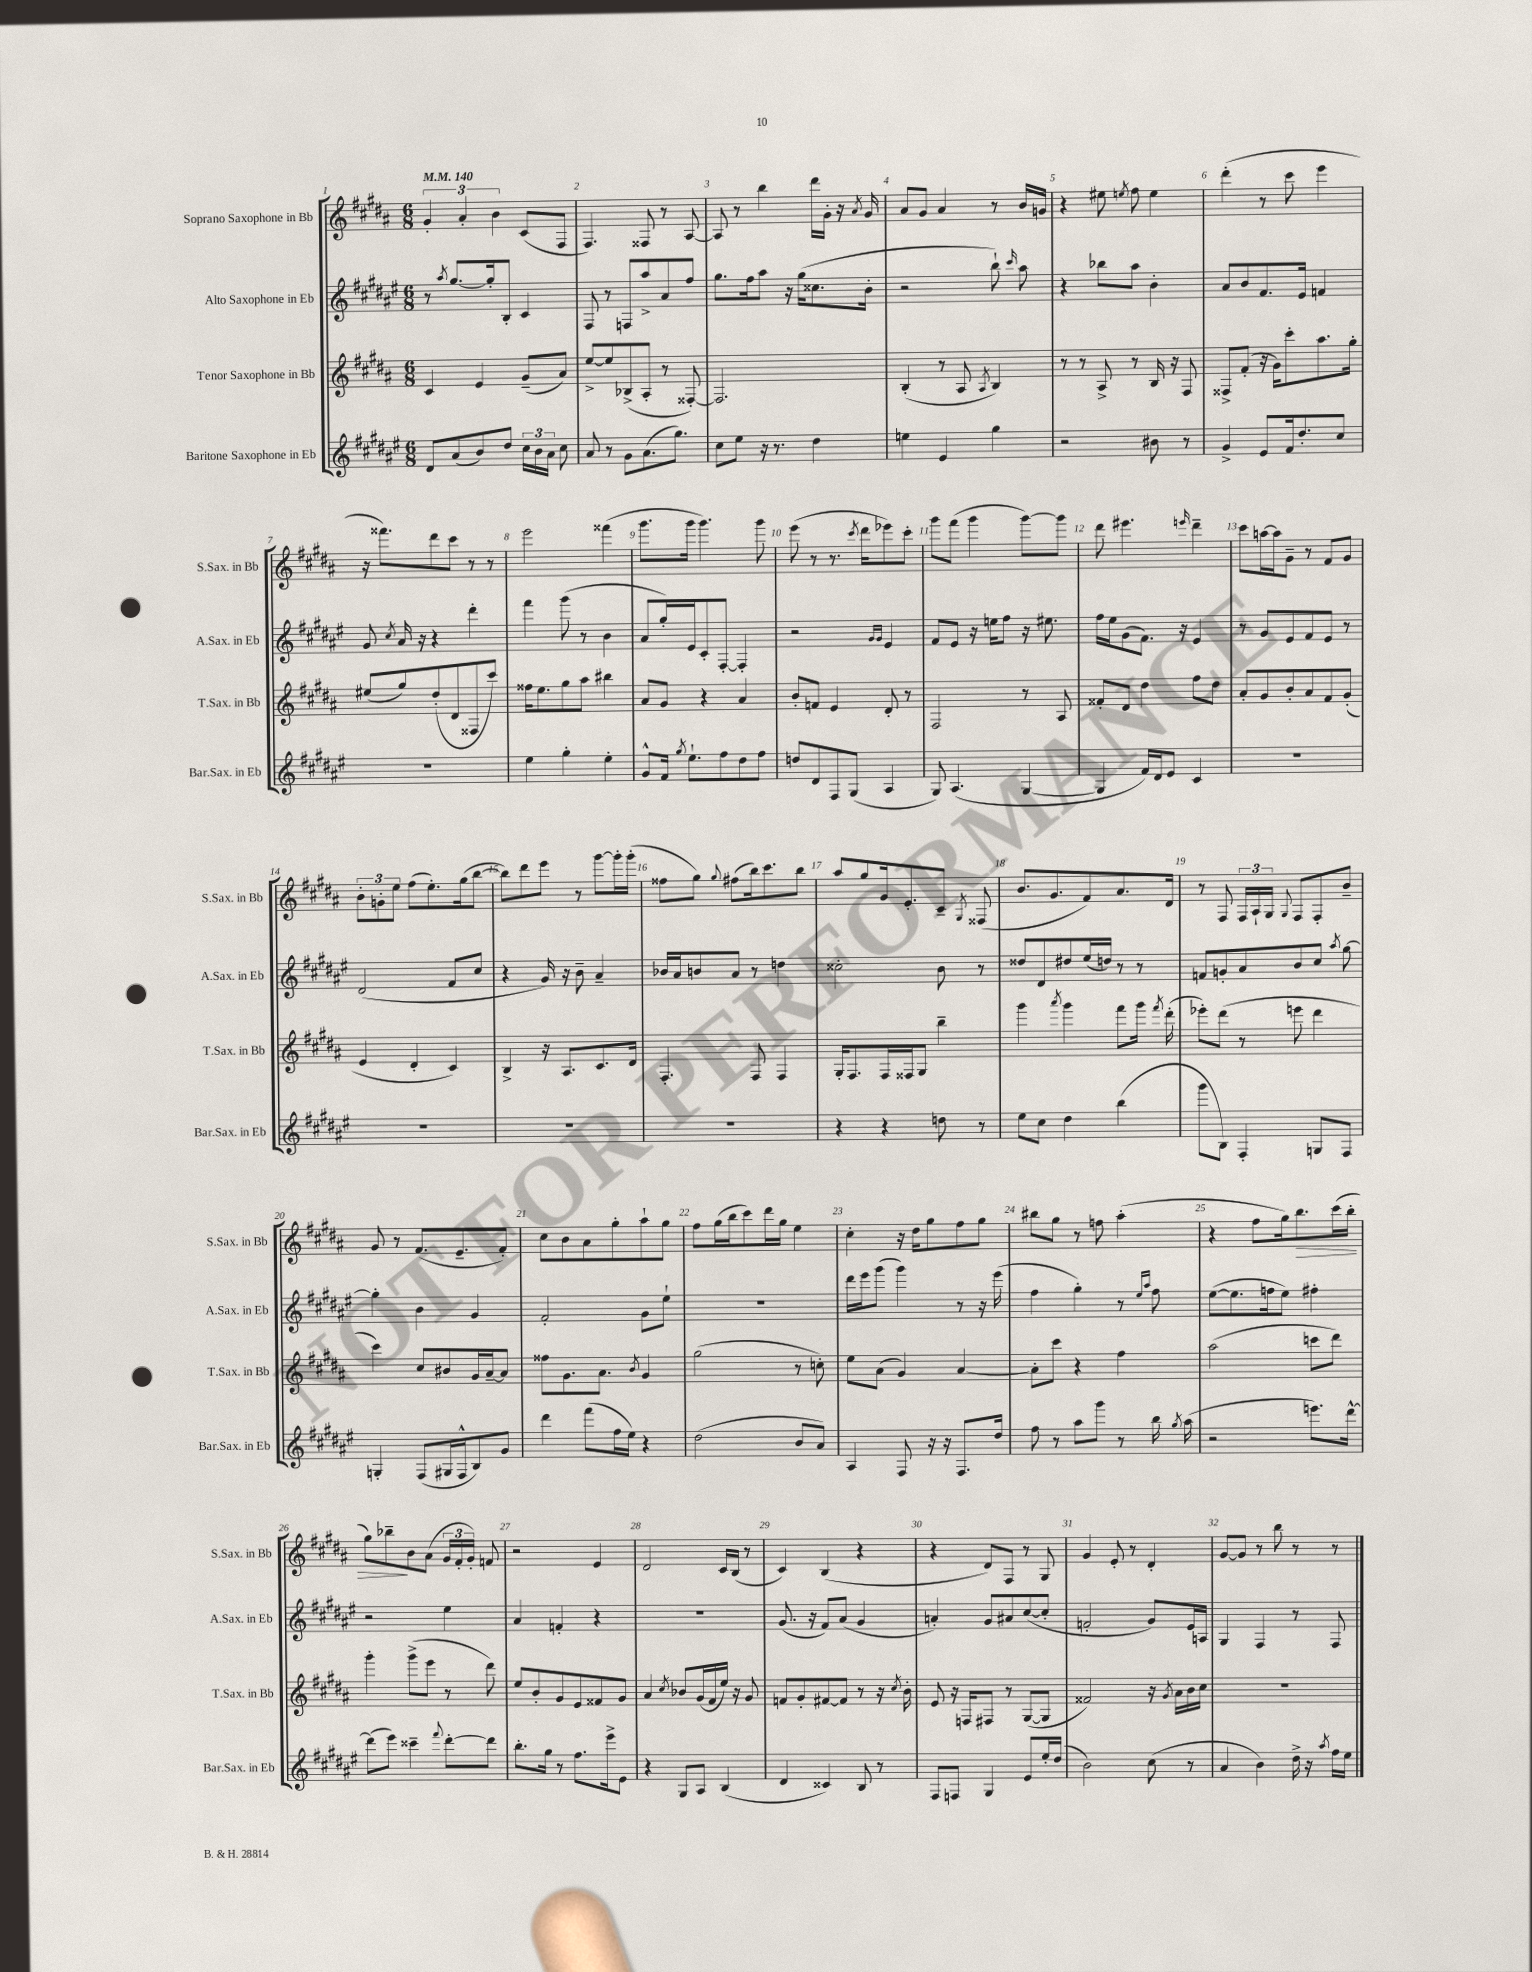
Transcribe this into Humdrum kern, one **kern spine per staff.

**kern	**kern	**kern	**kern
*staff4	*staff3	*staff2	*staff1
*clefG2	*clefG2	*clefG2	*clefG2
*k[f#c#g#d#a#e#]	*k[f#c#g#d#a#]	*k[f#c#g#d#a#e#]	*k[f#c#g#d#a#]
*M6/8	*M6/8	*M6/8	*M6/8
*MM140	*MM140	*MM140	*MM140
8d#	4c#	8r	6g#'
.	.	8qaa#	.
(8a#	.	[8.gg#	.
.	.	.	6a#'
8b)	4e	.	.
.	.	16gg#']	.
.	.	.	6b
8dd#	.	8B'	.
24cc#	(8g#~	4c#	(8c#
24b	.	.	.
24a#	.	.	.
8cc#	8a#)	.	8F#
=	=	=	=
8a#	[8ee^	8F#	4.F#)
8r	8ee]	8r	.
8g#	(8B-^	8F	.
(8.a#	8A#'	8aa#^	8F##
.	8r	8a#	8r
8.gg#)	.	.	.
.	[8F##')	8ff#	[8A#
=	=	=	=
8cc#	2.F##]	8.gg#	8A#]
8ee#	.	.	8r
.	.	16ff#	.
16r	.	8aa#	4bb
8.r	.	.	.
.	.	16r	.
.	.	(16gg#	.
4dd#	.	8.cc##	16ddd#
.	.	.	16g#'
.	.	.	16r
.	.	.	8qa#
.	.	16b'	16g#
=	=	=	=
4ee	(4B'	2r	8a#
.	.	.	8g#
4e#	8r	.	4a#
.	8A#	.	.
.	8qA#	.	.
4gg#	4B)	8bb`)	8r
.	.	16qqccc#	.
.	.	8aa#	16b
.	.	.	16g
=	=	=	=
2r	8r	4r	4r
.	8r	.	.
.	8A#^	8bb-	8ee#
.	.	.	8qee
.	8r	8aa#	8ff#
8b#	16B	4b'	4ee
.	16r	.	.
8r	8F#	.	.
=	=	=	=
4g#^	8F##^	8a#	(4ddd#'
.	(8f#'	8b	.
8e#	16r	8.f#	8r
.	16g#)	.	.
16f#	8ccc#'	.	8ccc#
8.dd#'	.	16e#	.
.	8.aa#	4f	4eee
8cc#	.	.	.
.	16gg#'	.	.
=	=	=	=
2.r	(8ee#	8g#	16r
.	.	.	8.fff##)
.	.	8qcc#	.
.	8gg#)	16a#	.
.	.	16r	.
.	(8dd#'	4r	8ddd#
.	8d#	.	8ccc#
.	8F##	4ddd#'	8r
.	8ccc#)	.	8r
=	=	=	=
4ee#	16ff##	4fff#	2eee
.	8.ee	.	.
4gg#'	8gg#	(8ggg#	.
.	8aa#	8r	.
4ee#'	4bb#	4b	(4fff##
=	=	=	=
8g#^^	8a#	8a#	8.ggg#
16f#	8g#	16gg#')	.
8qgg#	.	.	.
8.ee#`	.	16e#	16ggg#
.	4r	8c#'	4.ggg#)
8ff#	.	[8F#'	.
8dd#	4a#	4F#']	.
8ff#	.	.	8ggg#
=	=	=	=
8dd	8b'	2r	(8eee
8d#	8f	.	8r
8F#	4e	.	8.r
(8G#	.	.	.
.	.	.	8qccc#
.	.	.	16ddd#
.	.	16qqg#	.
.	.	16qqg#	.
4A#	8d#'	4e#	8eee-)
.	8r	.	8ccc#'
=	=	=	=
8G#)	2F#	8f#	8ggg#
(4.A#	.	8e#	(8fff#
.	.	16r	4ggg#
.	.	16ee	.
.	.	8ff#	.
[4G#	8r	16r	[8ggg#)
.	.	8.ee#	.
.	8A#	.	8ggg#]
=	=	=	=
4G#]	8f##'	16ff#	8ddd#
.	.	16ee#	.
.	8d#	(8g#	4.eee#
16f#)	4dd#	8.f#)	.
16d#	.	.	.
8e#	.	.	.
.	.	16r	.
.	.	.	16qqeee
4c#	8ff#	4e#	4ddd#~
.	8dd#	.	.
=	=	=	=
2.r	8a#'	8r	8ccc#
.	8g#	8g#	[16aa
.	.	.	16aa]
.	8b'	8e#	8g#~
.	8a#	8f#	8r
.	8f#	8e#	8f#
.	(8g#'	8r	8g#
=	=	=	=
2.r	4e	(2d#	12b'
.	.	.	12g'
.	.	.	12ee
.	4d#'	.	(8ff#
.	.	.	8.ee')
.	4c#)	8f#	.
.	.	.	(16gg#
.	.	8cc#	[8bb
=	=	=	=
2.r	4B^	4r	8bb])
.	.	.	8ddd#
.	16r	16g#)	8eee
.	8.A#	16r	.
.	.	8b~	8r
.	8.c#	4a#~	[8ggg#
.	.	.	16ggg#']
.	16d#	.	(16ggg#'
=	=	=	=
2.r	4.F#'	16b-	8ff##
.	.	16a#	.
.	.	8b	8gg#)
.	.	.	8qqgg#
.	.	8a#	(8ff#
.	8F#	8r	16bb)
.	.	.	8.ccc#
.	4F#	4dd	.
.	.	.	8bb
=	=	=	=
4r	16G#'	2cc##'	8aa#
.	8.F#	.	.
.	.	.	8gg#
4r	16F#	.	16g#
.	16F##	.	8.e'
.	8G#	.	.
8dd	4bb~	8b	8c#~
.	.	.	8qG#
8r	.	8r	(8F##
=	=	=	=
8ee#	4ggg#	8dd##	8.b
8cc#	.	8d#	.
.	.	.	8.g#
.	8qaaa#	.	.
4dd#	4ggg#	8dd#	.
.	.	(16ee#	8f#)
.	.	16dd)	.
(4bb	8fff#	8r	8.a#
.	16ggg#	8r	.
.	8qfff#	.	.
.	(16ddd#'	.	16d#
=	=	=	=
8ggg#	8eee-')	8f	8r
8B)	(8ddd#	8g'	8F#
4F#'	8r	8a#	24F#
.	.	.	24A#`
.	.	.	24G#
.	.	.	8qqG#
.	8eee	8b	8F#
8G	4ddd#	8cc#	8F#'
.	.	8qaa#	.
8F#	.	[8gg#	8b~
=	=	=	=
4G'	4ccc#)	4gg#']	8g#
.	.	.	8r
(8F#	8cc#	4b	(8.f#
16G#	8b#	.	.
16F#^^	.	.	8.e~
8B)	16g#	4g#	.
.	[16a#~	.	.
8g#	8a#]	.	8f#')
=	=	=	=
4ddd#	8ff##	2f#'	8cc#
.	8.g#	.	8b
(8fff#	.	.	8a#
.	8.a#	.	.
16ff#	.	.	8gg#'
16ee#)	.	.	.
.	8qb	.	.
4r	4g#	8g#	8aa#`
.	.	8ee#`	8gg#
=	=	=	=
(2dd#	(2gg#	2.r	8ff#
.	.	.	(16gg#
.	.	.	16bb
.	.	.	8ccc#)
.	.	.	16ddd#
.	.	.	16gg#
8b	8r	.	4ee
8a#)	8cc')	.	.
=	=	=	=
4A#	8ee	16ddd#	4cc#'
.	.	16eee#	.
.	(8a#	(8ggg#	.
8F#	4g#)	4ggg#)	16r
.	.	.	16dd#
16r	.	.	8gg#
16r	.	.	.
8.F#	[4a#	8r	8ff#
.	.	16r	8gg#
16dd#	.	(16eee#	.
=	=	=	=
8ff#	8a#']	4ff#	8bb#
8r	8ccc#	.	8gg#
8aa#	4r	4gg#')	8r
8ggg#	.	.	8ff
8r	4ff#	8r	(4aa#'
.	.	16qqee#	.
.	.	16qqaa#	.
16bb	.	8ff#	.
8qgg#	.	.	.
(16aa#	.	.	.
=	=	=	=
2r	(2aa#	([8ee#	4r
.	.	8.ee#]	.
.	.	.	8ff#
.	.	16ff	.
.	.	8ee#)	16gg#)
.	.	.	8.bb
8.eee)	8ccc	4ff#'	.
.	8ddd#)	.	(16ccc#
[16ddd#^^	.	.	16bb'
=	=	=	=
(8ddd#]	4ggg#'	2r	8gg#)
8eee#)	.	.	8bb-~
4ccc##~	(8ggg#^	.	8b
.	8eee	.	(8a#
8qqfff#	.	.	.
[8ddd#'	8r	4ee#	24g#
.	.	.	24f#'
.	.	.	24g#')
8ddd#]	8ddd#)	.	8f
=	=	=	=
8.bb'	8ee	4a#	2r
.	8b'	.	.
16gg#	.	.	.
8r	8g#	4f'	.
8.ff#	8e	.	.
.	8f##	4r	4e
16eee#^	.	.	.
8e#	8g#	.	.
=	=	=	=
4r	4a#	2.r	2d#
.	8qcc#	.	.
8G#	8b-	.	.
8A#	(16g#	.	.
.	16f#	.	.
(4B	16ee)	.	16c#
.	16r	.	(16B
.	8g#	.	8r
=	=	=	=
4d#	8f	(8.g#	4c#)
.	8g#'	.	.
.	.	16r	.
4c##)	[8f#	8f#)	(4B
.	8f#]	(8a#	.
8B	8r	4g#	4r
8r	16r	.	.
.	8qcc#	.	.
.	16b'	.	.
=	=	=	=
8F#	8e	4a')	4r
8F	16r	.	.
.	16F	.	.
4G#	8F#	8g#	8d#)
.	8r	8a#	8F#
8e#	([8G#	([8cc#	8r
16ee#'	8G#]	8cc#']	8G#
(16dd#	.	.	.
=	=	=	=
2b)	2f##)	2f'	4g#
.	.	.	8e'
.	.	.	8r
(8cc#	16r	8g#)	4d#'
.	8qg#	.	.
.	16a#	.	.
8r	16b	16e#	.
.	16cc#	16A	.
=	=	=	=
4a#	2.r	4G#	[8g#
.	.	.	8g#]
4b)	.	4F#	8r
.	.	.	8bb
16dd#^	.	8r	8r
16r	.	.	.
8qaa#	.	.	.
16ff#	.	8F#	8r
16ee#	.	.	.
==	==	==	==
*-	*-	*-	*-
